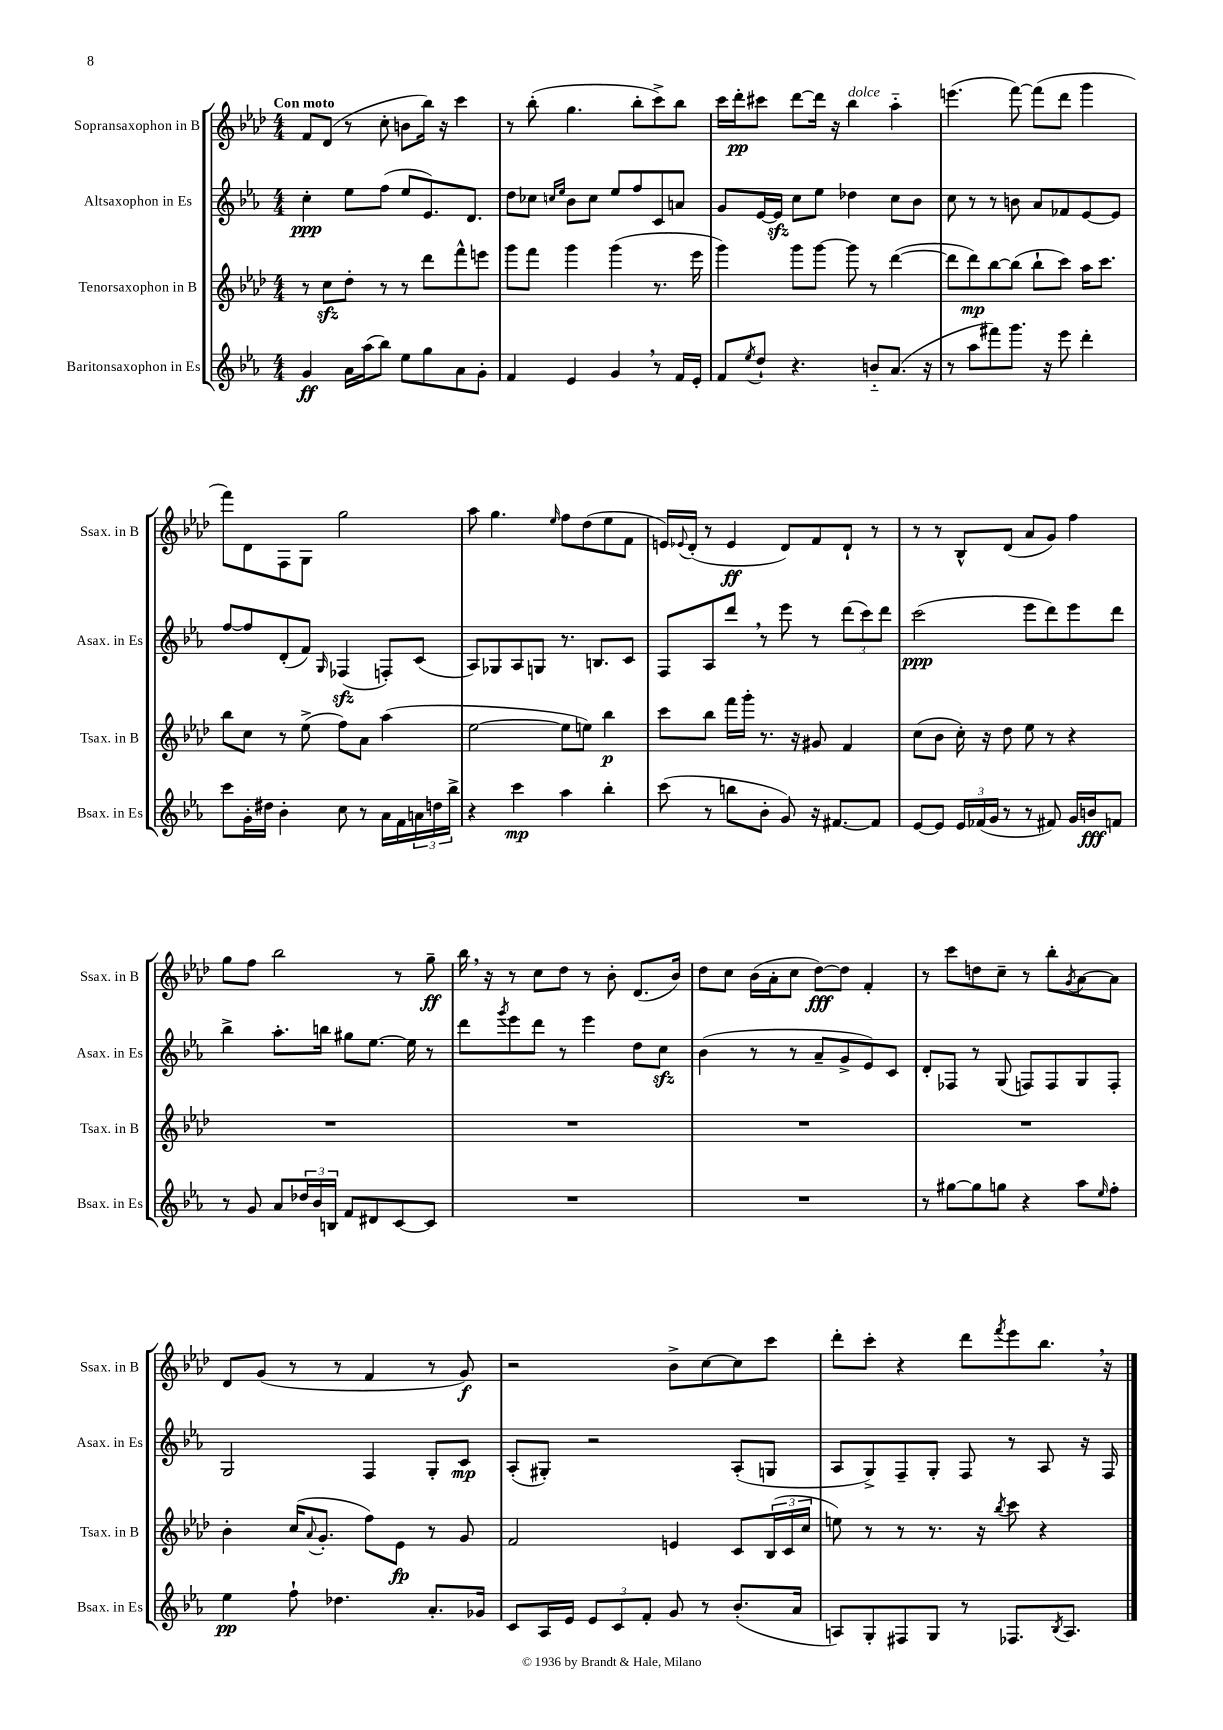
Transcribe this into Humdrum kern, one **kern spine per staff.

**kern	**kern	**kern	**kern
*staff4	*staff3	*staff2	*staff1
*clefG2	*clefG2	*clefG2	*clefG2
*k[b-e-a-]	*k[b-e-a-d-]	*k[b-e-a-]	*k[b-e-a-d-]
*M4/4	*M4/4	*M4/4	*M4/4
4g/	8r	4cc'\	8f/L
.	8cc\L	.	(8d-/J
16a-\LL	8dd-'\J	8ee-\L	8r
(16aa-\J	.	.	.
8bb-\J)	8r	(8ff\J	8cc'\
8ee-\L	8r	8ee-/L	8b\L
8gg\	8ddd-\L	8.e-/)	16bb-\Jk)
.	.	.	16r
8a-\	8fff^^\	.	4ccc\
.	.	8.d/J	.
8g'\J	8eee\J	.	.
=	=	=	=
4f/	8ggg\L	8dd\L	8r
.	8fff\J	8cc-\J	(8bb-'\
.	.	16qqcc/LL	.
.	.	16qqee-/JJ	.
4e-/	4ggg\	8b-\L	4.gg\
.	.	8cc\J	.
4g/	(4ggg\	8ee-/L	.
.	.	8ff/	8bb-'\L
8r	8.r	8c/	8ccc^\)
16f/LL	.	8a/J	8bb-\J
16e-'/JJ	16eee-\	.	.
=	=	=	=
8f/L	4ggg\)	8g/L	16ccc\LL
.	.	.	16ddd-'\J
8qee-/	.	.	.
8dd`/J	.	[16e-/L	8ccc#\J
.	.	16e-/]JJ	.
4.r	8ggg\L	8cc\L	[8ddd-\L
.	[8ggg\J	8ee-\J	16ddd-\]Jk
.	.	.	16r
.	8ggg\]	4dd-\	4bb-\
8b'~/L	8r	.	.
(8.a-/J	([4ddd-\	8cc\L	4aa-'~\
.	.	8b-\J	.
16r	.	.	.
=	=	=	=
8r	8ddd-\]L	8cc\	(4.eee\
8aa-\L	8ddd-\)	8r	.
8fff#\)	[8bb-\	8r	.
8.ggg\J	(8bb-\]J	8b\	[8fff\)
.	8bb-`\L	8a-/L	(8fff\]L
16r	.	.	.
8eee-\	8ccc\J)	8f-/	8ddd-\J
4ddd'\	16aa-\LK	[8e-/	4ggg\
.	8.ccc\J	.	.
.	.	8e-/]J	.
=	=	=	=
8ccc\L	8bb-\L	[8ff/L	8fff\L)
16g'\L	8cc\J	8ff/]	8d-\
16dd#\JJ	.	.	.
4b-'\	8r	(8d'/	8F\
.	(8ee-^\	8f/J)	8G\J
.	.	16qqG/	.
8cc\	8ff\L)	(4F-/	2gg\
8r	8a-\J	.	.
16a-\LL	(4aa-\	8F'/L)	.
16f\	.	.	.
24a\	.	(8c/J	.
24dd\	.	.	.
24bb-^\JJ	.	.	.
=	=	=	=
4r	[2ee-\	8A-/L)	8aa-\
.	.	8G-/	4.gg\
4ccc\	.	8A-/	.
.	.	8G/J	.
.	.	.	16qqee-/
4aa-\	8ee-\]L	8.r	8ff\L
.	8ee\J)	.	(8dd-\
.	.	8.B/L	.
4bb-'\	4bb-\	.	8ee-\
.	.	8c/J	8f\J
=	=	=	=
(8ccc\	8ccc\L	8F/L	16e/LL)
.	.	.	8qqe-/
.	.	.	(16d-'/JJ
8r	8bb-\J	8A-/	8r
8bb\L	16fff\LL	8ddd/J	4e-/
.	16ggg'\JJ	.	.
8b-'\J	8.r	8r	.
8g/)	.	8eee-\	8d-/L)
.	16r	.	.
16r	8g#/	8r	8f/
[8.f#/L	.	.	.
.	4f/	(12ddd\L	8d-`/J
.	.	12ccc\)	.
8f#/]J	.	.	8r
.	.	12ddd\J	.
=	=	=	=
[8e-/L	(8cc\L	(2ccc\	8r
8e-/]J	8b-\J	.	8r
24e-/LL	16cc'\)	.	8B-^^/L
(24f-/	.	.	.
.	16r	.	.
24g/JJ	.	.	.
8r	8dd-\	.	(8d-/J
8r	8ee-\	8eee-\L	8a-/L
8f#/)	8r	8ddd\)	8g/J)
16g/LL	4r	8eee-\	4ff\
16b/J	.	.	.
8f/J	.	8ddd\J	.
=	=	=	=
8r	1r	4bb-^\	8gg\L
8g/	.	.	8ff\J
8a-/L	.	8.aa-'\L	2bb-\
24dd-/L	.	.	.
24b-/	.	.	.
.	.	16bb\Jk	.
24B/JJ	.	.	.
8f/L	.	8gg#\L	.
8d#/	.	[8.ee-\J	.
[8c/	.	.	8r
.	.	16ee-\]	.
8c/]J	.	8r	8gg~\
=	=	=	=
1r	1r	8ddd\L	16bb-\
.	.	.	16r
.	.	8qggg/	.
.	.	8eee-\	8r
.	.	8ddd\J	8cc\L
.	.	8r	8dd-\J
.	.	4eee-\	8r
.	.	.	8b-'\
.	.	8dd\L	(8.d-/L
.	.	8cc\J	.
.	.	.	16b-/Jk)
=	=	=	=
1r	1r	(4b-\	8dd-\L
.	.	.	8cc\J
.	.	8r	(16b-\LL
.	.	.	16a-'\J
.	.	8r	8cc\J
.	.	8a-~/L	[8dd-\L)
.	.	8g^/	8dd-\]J
.	.	8e-/)	4f'/
.	.	8c/J	.
=	=	=	=
8r	1r	8d'/L	8r
[8gg#\L	.	8F-/J	8ccc\L
8gg#\]	.	8r	8dd\
8gg\J	.	(8G/	8cc~\J
4r	.	8F/L)	8r
.	.	8F/	8bb-'\L
.	.	.	8qg/
8aa-\L	.	8G/	[8a-\
16qqee-/	.	.	.
8ff'\J	.	8F'/J	8a-\]J
=	=	=	=
4ee-\	4b-'\	2G/	8d-/L
.	.	.	(8g/J
8ff`\	(16cc/LK	.	8r
.	8qqa-/	.	.
.	8.g'/J	.	.
4.dd-\	.	.	8r
.	8ff\L)	4F/	4f/
.	8e-\J	.	.
8.a-'/L	8r	8G'/L	8r
.	8g/	8c/J	8g/)
16g-/Jk	.	.	.
=	=	=	=
8c/L	2f/	(8A-'/L	2r
16A-/L	.	8G#'/J)	.
16e-/JJ	.	.	.
12e-/L	.	2r	.
12c/	.	.	.
12f'/J	.	.	.
8g/	4e/	.	8b-^\L
8r	.	.	[8cc\
(8.b-'/L	8c/L	(8A-'/L	8cc\]
.	(24B-/L	8G/J	8ccc\J
.	24c/	.	.
16a-/Jk	.	.	.
.	24cc/JJ	.	.
=	=	=	=
8A/L)	8ee\)	8A-/L	8ddd-'\L
8G'/	8r	8G^/)	8ccc'\J
8F#/	8r	8F~/	4r
8G/J	8.r	8G'/J	.
8r	.	8F/	8ddd-\L
.	16r	.	.
.	8qbb-/	.	8qfff/
8.F-/L	8ccc\	8r	8eee-\
.	4r	8A-/	8.bb-\J
8qB-/	.	.	.
8.A/J	.	.	.
.	.	16r	.
.	.	16F/	16r
==	==	==	==
*-	*-	*-	*-
